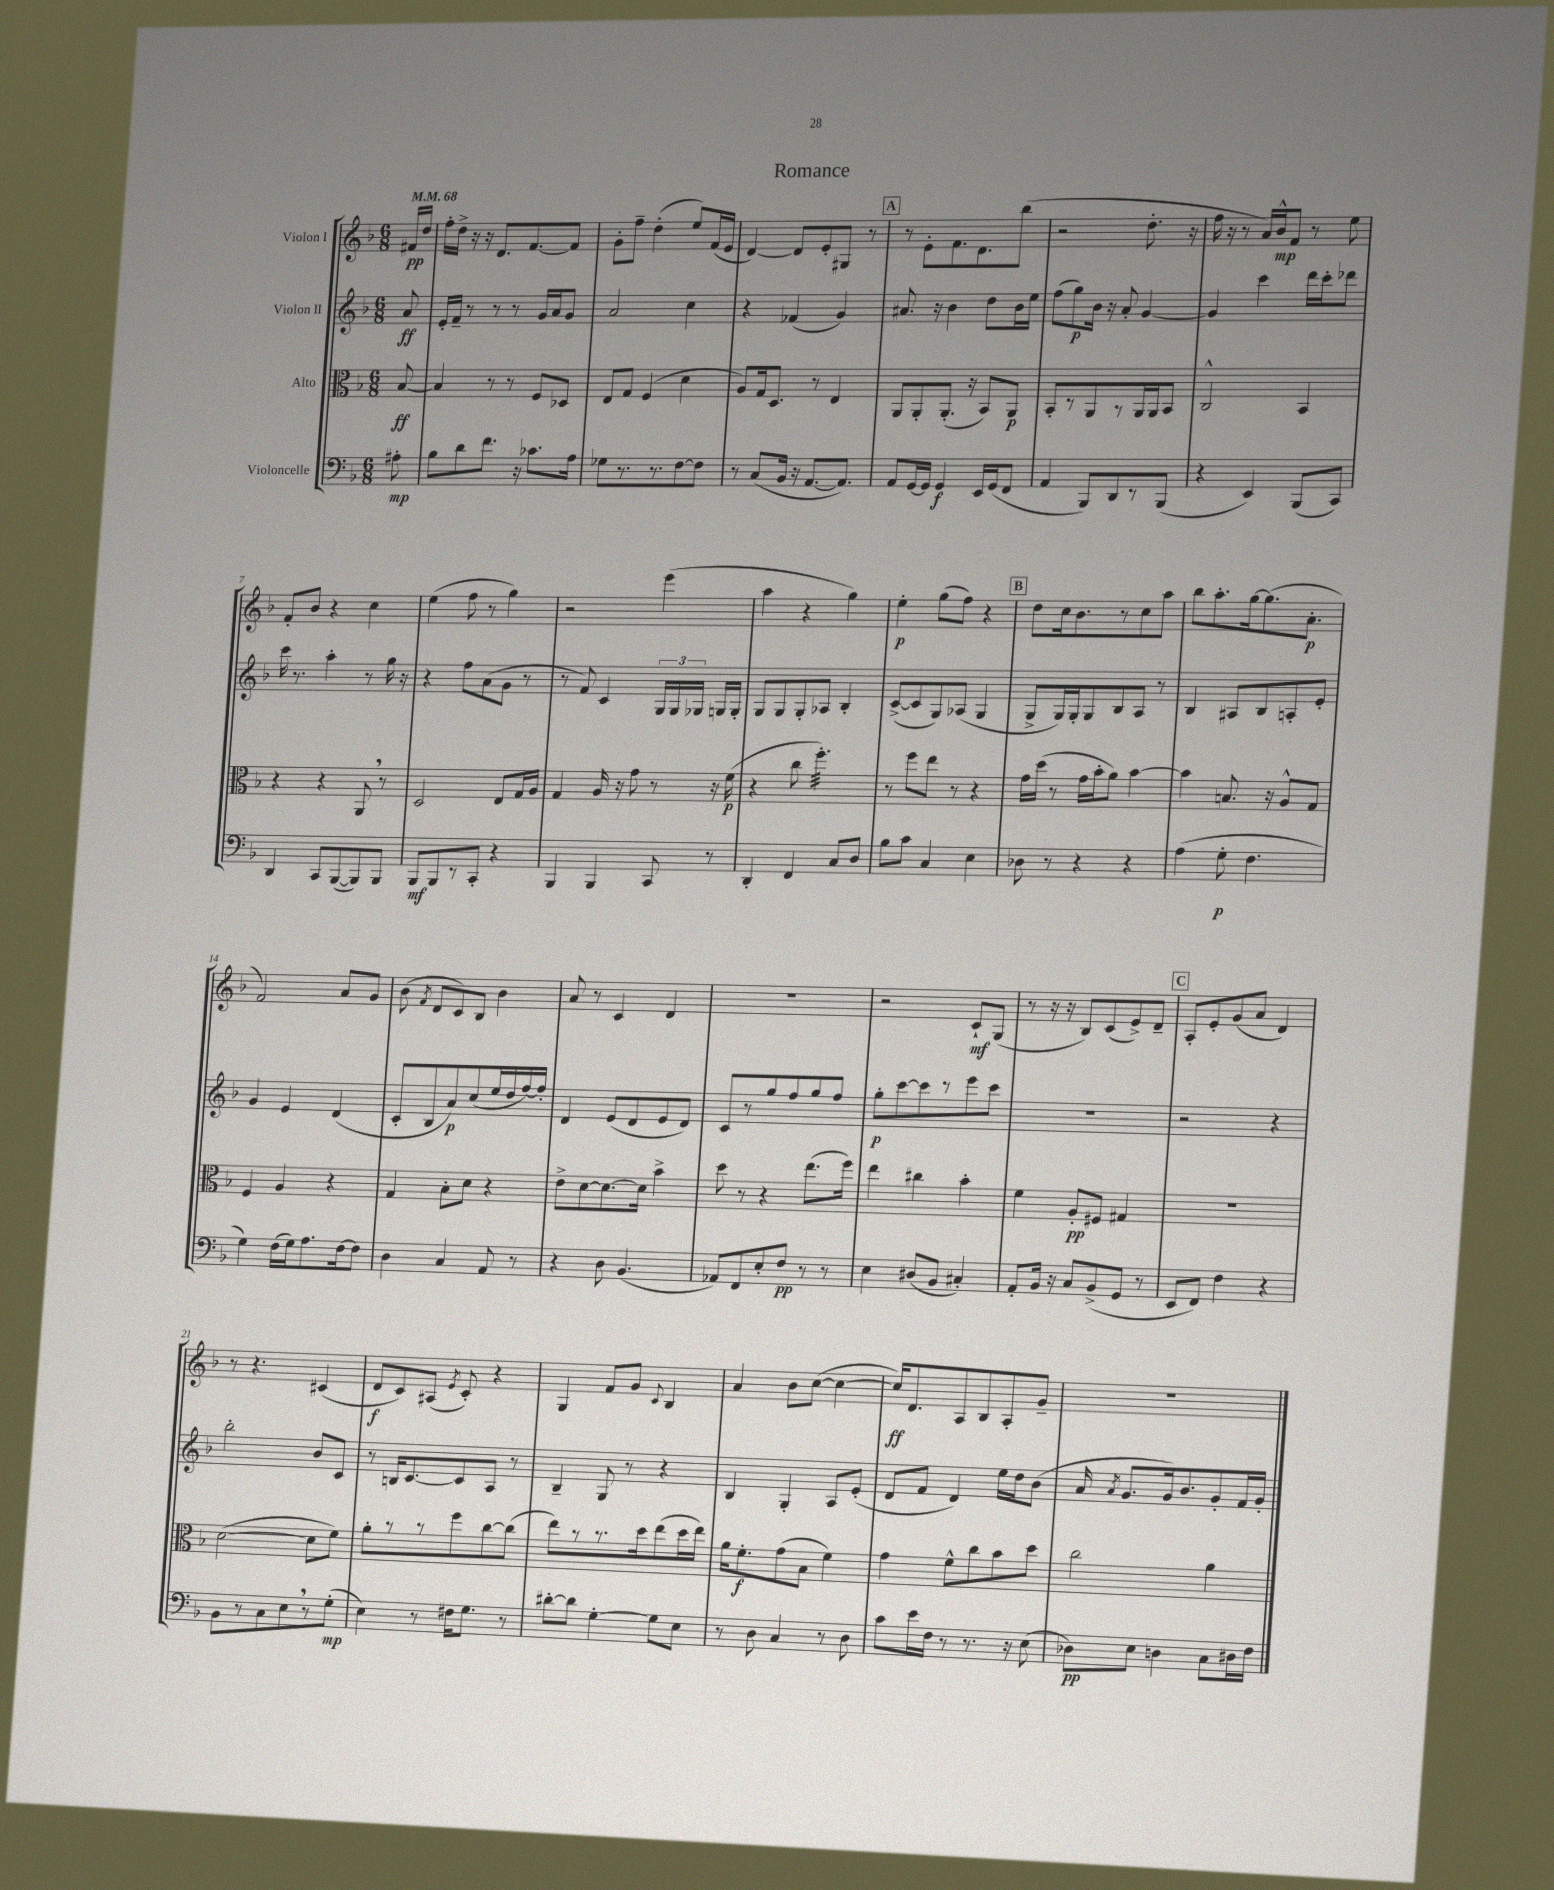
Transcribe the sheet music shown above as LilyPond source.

\header { title = "Romance" }
<<
\new StaffGroup <<
\new Staff = "s0" \with { instrumentName = "Violon I" } {
    \clef treble \key f \major \numericTimeSignature \time 6/8 \partial 8 \tempo 4 = 68
    \autoBeamOff fis'16[\pp d''16] |
    f''16[-. d''16]-> r16 r16 d'8.[ f'8.~ f'8] |
    g'8[-. f''8]-- d''4-.( e''8[) f'16( e'16] |
    d'4~) d'8[ e'8-. gis8] r8 |
    \mark \markup { \box "A" } r8 e'8[-. f'8. d'8. bes''8]( |
    r2 d''8.-. r16 |
    f''16 r16 r8 a'16[) bes'16-^\mp f'8] r8 e''8 |
    f'8[-. bes'8] r4 c''4 |
    e''4( f''8 r8 g''4) |
    r2 e'''4( |
    a''4 r4 g''4) |
    e''4-.\p g''8[( f''8]) r4 |
    \mark \markup { \box "B" } d''8[ c''16 bes'8. r8 c''8 a''8] |
    bes''8[ a''8.-. g''16~ g''8.( a'8.]-.\p |
    f'2) a'8[ g'8] |
    bes'8( \acciaccatura { f'8 } d'8[ c'8) bes8] bes'4 |
    a'8 r8 c'4 d'4 |
    R2. |
    r2 c'8[-!\mf g8]( |
    r8 r16 r16 bes8[) c'8( e'8->) d'8]-- |
    \mark \markup { \box "C" } a8[-. e'8-. g'8( a'8] d'4) |
    r8 r4. cis'4( |
    d'8[\f c'8) ais8]( \acciaccatura { e'8 } c'8-.) r4 |
    g4 f'8[ g'8] \appoggiatura { c'8 } bes4 |
    a'4 bes'8[ c''8]~( c''4~ |
    c''16[\ff) d'8. a8 bes8 a8-. g'8]-- |
    R2. \bar "|." |
}
\new Staff = "s1" \with { instrumentName = "Violon II" } {
    \clef treble \key f \major \numericTimeSignature \time 6/8 \partial 8
    \autoBeamOff a'8\ff |
    e'16[-. f'16]-- r8 r8 r8 g'16[ a'16 g'8] |
    a'2 c''4 |
    r4 fes'4( g'4) |
    \mark \markup { \box "A" } ais'8. r16 bes'4 d''8[ bes'16 e''16] |
    f''8[( g''8\p) bes'16] r16 a'8-. g'4~ |
    g'4 c'''4 d'''16[ c'''16-. des'''8] |
    c'''16 r8. a''4-. r8 g''16 r16 |
    r4 f''8[ a'8( g'8] r8 |
    r8 f'8) c'4 \tuplet 3/2 { g16[ g16 ges16] } g16[ g16]-. |
    g8[ g8 g8-. aes8] bes4-. |
    c'8[~->( c'8 g8) aes8]( g4 |
    \mark \markup { \box "B" } g8[-> g16) g16-. g8 bes8 a8] r8 |
    bes4 ais8[ bes8 a8-. e'8]-. |
    g'4 e'4 d'4( |
    c'8[-. bes8 a'8\p) c''8( e''16 d''16 f''16~) f''16]-. |
    d'4 e'8[( d'8 e'8 d'8]) |
    c'8[ r8 g''8 f''8 g''8 f''8] |
    g''8[-.\p c'''8~ c'''8 r8 e'''8 c'''8] |
    R2. |
    \mark \markup { \box "C" } r2 r4 |
    bes''2-. bes'8[ c'8] |
    r8 b16[ c'8.~ c'8 a8] r8 |
    bes4-- g8 r8 r4 |
    bes4 g4-. a8[ e'8]-.( |
    d'8[ f'8] d'4) e''16[ d''16 bes'8]( |
    a'16 \acciaccatura { a'8 } g'8.[ g'16) bes'8. g'8-. f'16 g'16]-. \bar "|." |
}
\new Staff = "s2" \with { instrumentName = "Alto" } {
    \clef alto \key f \major \numericTimeSignature \time 6/8 \partial 8
    \autoBeamOff bes8~\ff |
    bes4 r8 r8 f8[ des8] |
    e8[ g8] f4( d'4 |
    a8[) g16 d8.] r8 e4 |
    \mark \markup { \box "A" } a,8[ a,8-. a,8.]-.( r16 bes,8[) a,8]\p |
    bes,8[-. r8 a,8 r8 a,16 a,16 bes,8] |
    c2-^ bes,4 |
    r4 r4 a,8 \breathe r8 |
    d2 e8[ g16 a16] |
    g4 a16 r16 g'8 r8 r16 f'16\p( |
    r4 c''8 f''4.:32-.) |
    r8 f''8[ e''8] r8 r4 |
    \mark \markup { \box "B" } g'16[ d''16]( r8 g'16[ bes'16-. a'8]) bes'4~ |
    bes'4 b8. r16 a8[-^ g8] |
    f4 a4 r4 |
    g4 bes8[-. d'8] r4 |
    e'8[-> d'8~ d'8.~ d'16] bes'4-> |
    d''8 r8 r4 e''8.[( f''16]) |
    e''4 cis''4 bes'4-. |
    f'4 a8[-.\pp fis8] gis4 |
    \mark \markup { \box "C" } R2. |
    d'2~( d'8[ f'8]) |
    a'8[-. r8 r8 f''8 c''8~ c''8]( |
    e''8[) r8 r8. d''16 e''8( d''16 e''16]) |
    a'16[ f'8.-.\f g'8( bes8] f'4) |
    g'4 f'8[-^ c''8 bes'8 d''8] |
    c''2 a'4 \bar "|." |
}
\new Staff = "s3" \with { instrumentName = "Violoncelle" } {
    \clef bass \key f \major \numericTimeSignature \time 6/8 \partial 8
    \autoBeamOff ais8-.\mp |
    bes8[ d'8 f'8.] r16 ces'8.[ a16] |
    ges8[ r8. r8. f8~ f8] |
    r8 c8[( bes,16] r16 a,8.[~ a,8.]) |
    \mark \markup { \box "A" } a,8[ g,16~ g,16] g,4\f e,16[ g,16( f,8] |
    a,4 bes,,8[) d,8 r8 bes,,8]( |
    r4 e,4) bes,,8[( c,8]) |
    d,4 c,8[ bes,,8~( bes,,8) bes,,8] |
    bes,,8[\mf bes,,8 r8 c,8]-. r4 |
    bes,,4 bes,,4 c,8 r8 |
    d,4-. f,4 c8[ d8] |
    bes8[ c'8] c4 e4 |
    \mark \markup { \box "B" } des8 r8 r4 r4 |
    a4( g8-.\p f4. |
    g4) f16[( g16) a8. f16~ f8] |
    d4 c4 a,8 r8 |
    r4 d8 bes,4.( |
    aes,8[) f,8 e8-. f8]\pp r8 r8 |
    e4 dis8[( bes,8] cis4-.) |
    a,8[-. bes,16] r16 c8[ bes,8->( g,8] r8 |
    \mark \markup { \box "C" } e,8[ f,8]) f4 r4 |
    bes,8[ r8 c8 e8 \breathe r8 g8]-.\mp( |
    e4) r8 fis16[ g8.] r8 |
    dis'8[~-. dis'8] g4~-. g8[ e8] |
    r8 d8 c4 r8 d8 |
    c'8[ e'16 f16] r8 r8. r16 e8( |
    des8[\pp) e8] d4 c8[ dis16 f16] \bar "|." |
}
>>
>>
